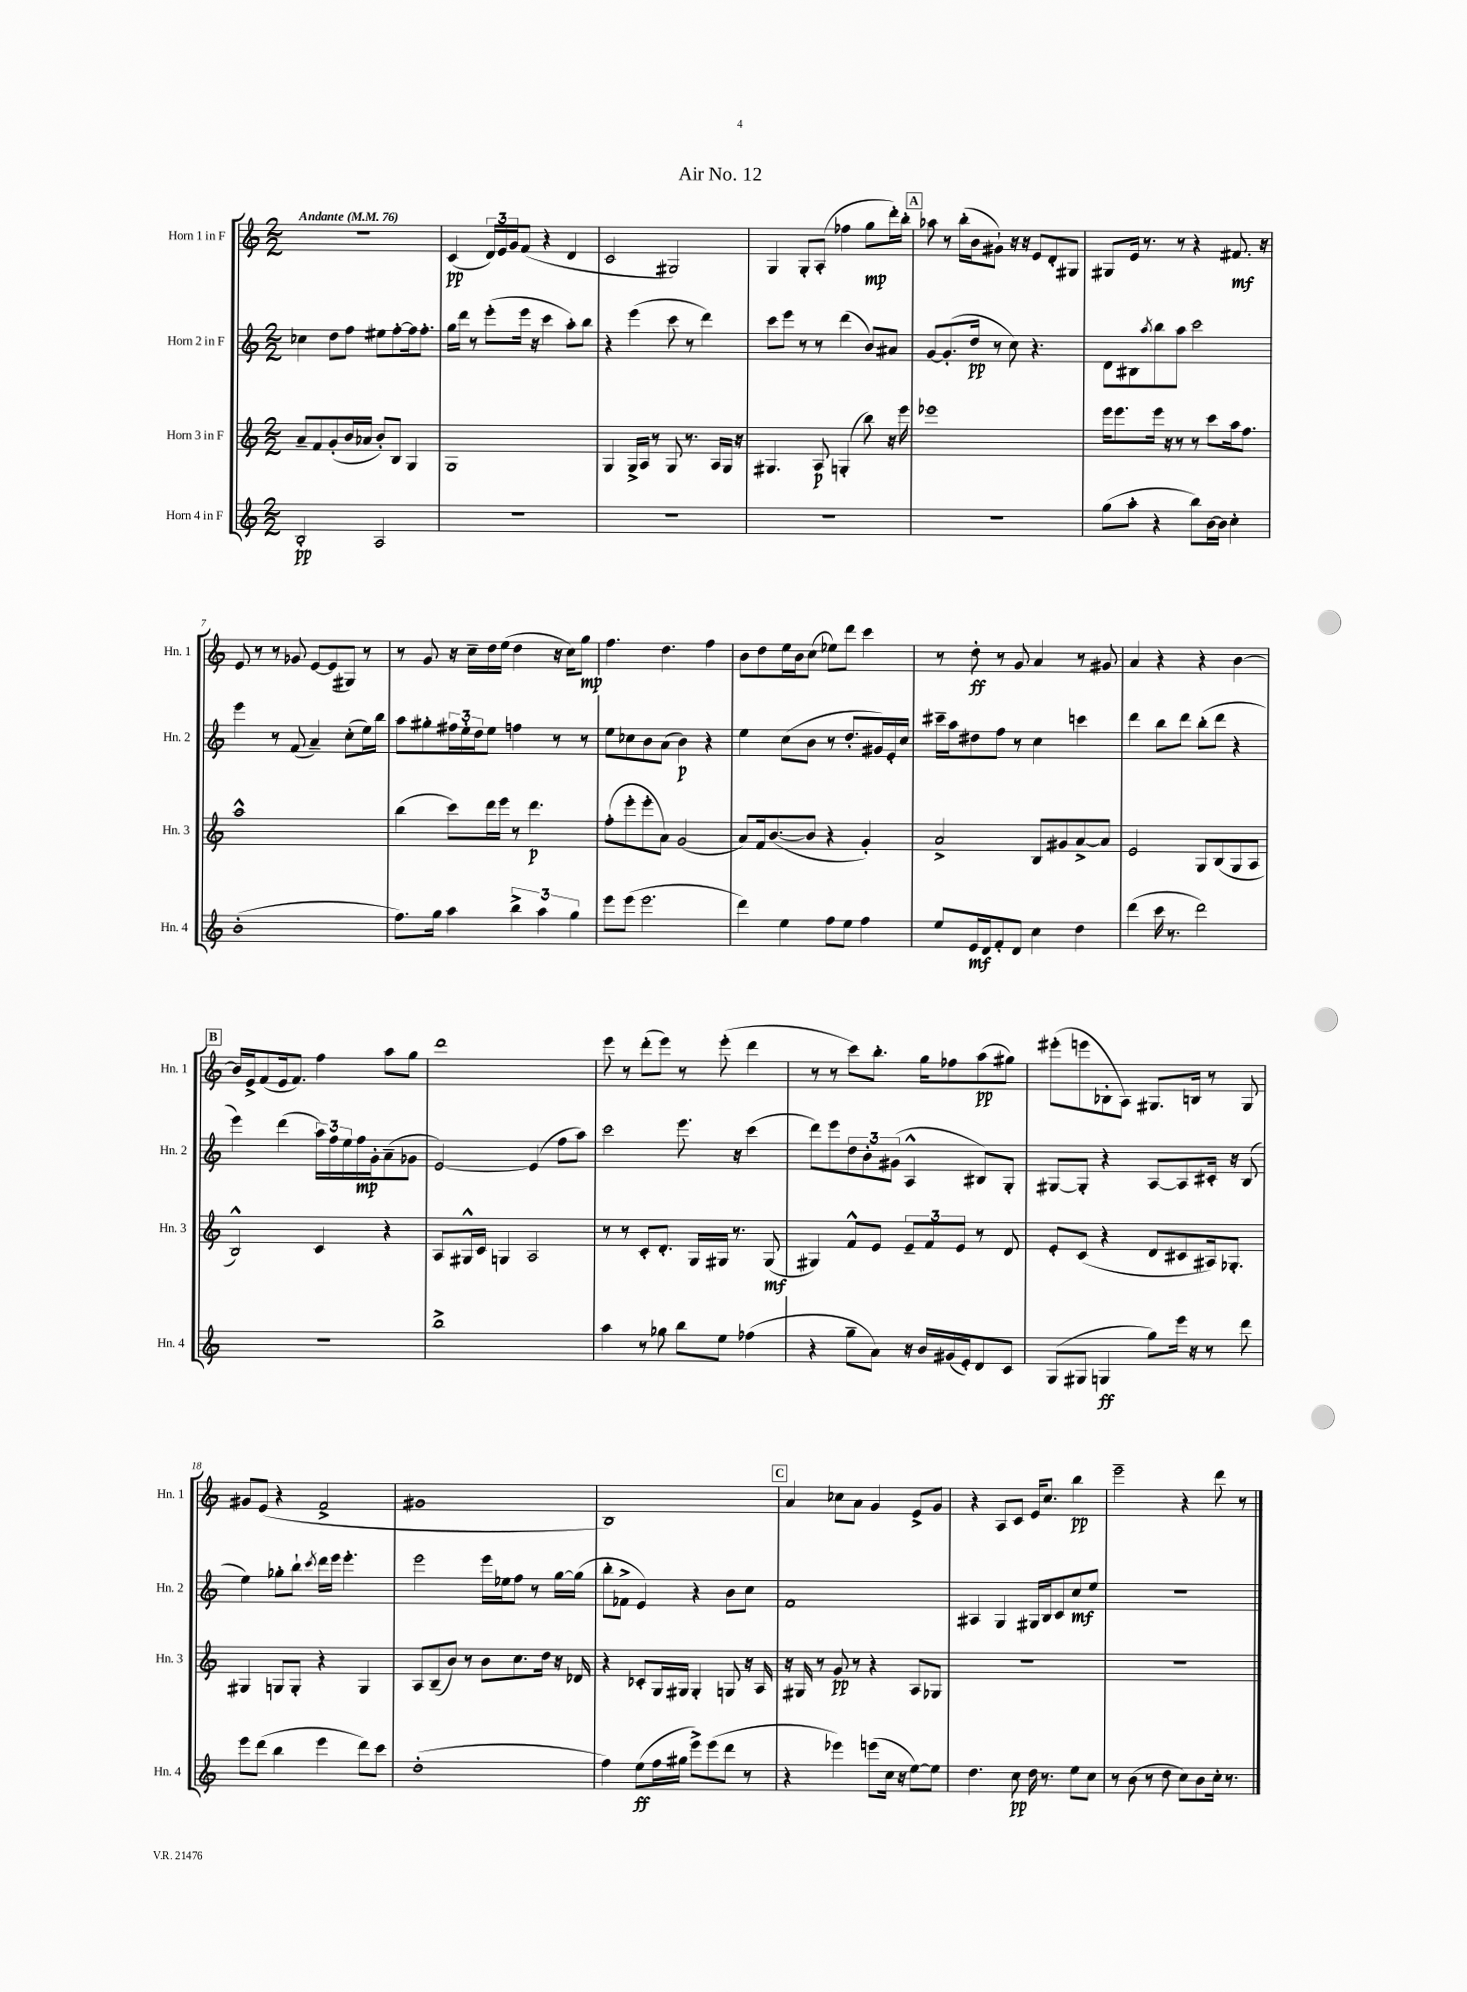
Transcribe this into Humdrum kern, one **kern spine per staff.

**kern	**dynam	**kern	**dynam	**kern	**dynam	**kern	**dynam
*part4	*part4	*part3	*part3	*part2	*part2	*part1	*part1
*staff4	*staff4	*staff3	*staff3	*staff2	*staff2	*staff1	*staff1
*I"Horn 4 in F	*	*I"Horn 3 in F	*	*I"Horn 2 in F	*	*I"Horn 1 in F	*
*I'Hn. 4	*	*I'Hn. 3	*	*I'Hn. 2	*	*I'Hn. 1	*
*clefG2	*	*clefG2	*	*clefG2	*	*clefG2	*
*k[]	*	*k[]	*	*k[]	*	*k[]	*
*M2/2	*	*M2/2	*	*M2/2	*	*M2/2	*
*MM76	*	*MM76	*	*MM76	*	*MM76	*
=1	=1	=1	=1	=1	=1	=1	=1
!	!	!	!	!	!	!LO:TX:a:B:t=Andante	!
2B'/	pp	8a~/L	.	4cc-X\	.	1r	.
.	.	8f/	.	.	.	.	.
.	.	(8g'/	.	8dd\L	.	.	.
.	.	16b/L	.	8ff\J	.	.	.
.	.	16a-X/JJ	.	.	.	.	.
2A/	.	8b'/L)	.	8ee#X\L	.	.	.
.	.	8B/J	.	[8ff'\	.	.	.
.	.	4G/	.	16ff\k]	.	.	.
.	.	.	.	8.ff'\J	.	.	.
=2	=2	=2	=2	=2	=2	=2	=2
1r	.	1G	.	16gg\LL	.	(4c/	pp
.	.	.	.	16ddd\JJ	.	.	.
.	.	.	.	8r	.	.	.
.	.	.	.	(8eee'\L	.	24d/LL)	.
.	.	.	.	.	.	24e/	.
.	.	.	.	.	.	24g/J	.
.	.	.	.	16eee\Jk	.	(8f/J	.
.	.	.	.	16r	.	.	.
.	.	.	.	4ccc\	.	4r	.
.	.	.	.	8aa'\L)	.	4d/	.
.	.	.	.	8bb\J	.	.	.
=3	=3	=3	=3	=3	=3	=3	=3
1r	.	4G/	.	4r	.	2c/	.
.	.	16G^/LL	.	(4eee\	.	.	.
.	.	16A/JJ	.	.	.	.	.
.	.	8r	.	.	.	.	.
.	.	8G/	.	8ccc\	.	2G#X/)	.
.	.	8.r	.	8r	.	.	.
.	.	.	.	4ddd\)	.	.	.
.	.	16A/LL	.	.	.	.	.
.	.	16G/JJ	.	.	.	.	.
.	.	16r	.	.	.	.	.
=4	=4	=4	=4	=4	=4	=4	=4
1r	.	4.G#X/	.	8ccc\L	.	4G/	.
.	.	.	.	8eee\J	.	.	.
.	.	.	.	8r	.	8G'/L	.
.	.	8A/	p	8r	.	(8A'/J	.
.	.	(4Gn'/	.	(4ddd\	.	4ff-X\	.
.	.	8bb\)	.	8b/L)	.	8gg\L	mp
.	.	16r	.	8a#X/J	.	16ddd'\L)	.
.	.	16eee\	.	.	.	16bb'\JJ	.
!!LO:REH:place=s1:t=A
=5	=5	=5	=5	=5	=5	=5	=5
1r	.	1eee-X	.	[8g/L	.	8aa-X\	.
.	.	.	.	(8.g'/]	.	8r	.
.	.	.	.	.	.	(16bb'\LL	.
.	.	.	.	16dd/Jk	pp	16b\J	.
.	.	.	.	8r	.	8g#X`\J)	.
.	.	.	.	8cc\)	.	16r	.
.	.	.	.	.	.	16r	.
.	.	.	.	4.r	.	8e/L	.
.	.	.	.	.	.	8d'/	.
.	.	.	.	.	.	8G#X/J	.
=6	=6	=6	=6	=6	=6	=6	=6
(8gg\L	.	16eee\KL	.	8d\L	.	8G#X/L	.
.	.	8.eee\	.	.	.	.	.
8aa'\J	.	.	.	8B#X\	.	16e/Jk	.
.	.	.	.	.	.	8.r	.
.	.	.	.	8qaa/	.	.	.
4r	.	16eee\Jk	.	8bb\	.	.	.
.	.	16r	.	.	.	.	.
.	.	8r	.	8aa\J	.	8r	.
8bb\L)	.	8r	.	2ccc\	.	4r	.
[16b\L	.	8ccc\L	.	.	.	.	.
16b\JJ]	.	.	.	.	.	.	.
4cc'\	.	16aa\k	.	.	.	8.f#X/	mf
.	.	8.ff\J	.	.	.	.	.
.	.	.	.	.	.	16r	.
!!LO:LB:g=z
=7	=7	=7	=7	=7	=7	=7	=7
(1b'	.	1aa^^	.	4eee\	.	8e/	.
.	.	.	.	.	.	8r	.
.	.	.	.	8r	.	8r	.
.	.	.	.	(8f/	.	8g-X/	.
.	.	.	.	4a~/)	.	[8e/L	.
.	.	.	.	.	.	(8e/]	.
.	.	.	.	(8cc'\L	.	8G#X/J)	.
.	.	.	.	16ee\L)	.	8r	.
.	.	.	.	16bb\JJ	.	.	.
=8	=8	=8	=8	=8	=8	=8	=8
8.ff\L)	.	(4bb\	.	8aa\L	.	8r	.
.	.	.	.	8gg#X'\	.	8g/	.
16gg\Jk	.	.	.	.	.	.	.
4aa\	.	8ccc\L)	.	24ff#X\L	.	16r	.
.	.	.	.	24ee'\	.	.	.
.	.	.	.	.	.	16cc~\LL	.
.	.	.	.	24dd\J	.	.	.
.	.	16ddd\L	.	8ee\J	.	16dd\	.
.	.	16eee\JJ	.	.	.	(16ee\JJ	.
6bb^\	.	8r	.	4ffn\	.	4dd\	.
.	.	4.ddd\	p	.	.	.	.
6aa\	.	.	.	.	.	.	.
.	.	.	.	8r	.	16r	.
.	.	.	.	.	.	16cc\KL)	.
6gg\	.	.	.	.	.	.	.
.	.	.	.	8r	.	8gg\J	mp
=9	=9	=9	=9	=9	=9	=9	=9
8eee\L	.	(8ff'\L	.	8ee\L	.	4.ff\	.
(8eee\J	.	8eee'\	.	8cc-X\	.	.	.
2.eee\	.	8eee'\	.	8b\	.	.	.
.	.	8a\J)	.	(8a\J	.	4.dd\	.
.	.	(2g/	.	4b\)	p	.	.
.	.	.	.	4r	.	4ff\	.
=10	=10	=10	=10	=10	=10	=10	=10
4ddd\)	.	8a/L)	.	4ee\	.	8b\L	.
.	.	16f/k	.	.	.	8dd\	.
.	.	([8.b/	.	.	.	.	.
4ee\	.	.	.	(8cc\L	.	16ee\L	.
.	.	.	.	.	.	16b\J	.
.	.	8b/J]	.	8b\J	.	(8cc\J	.
8ff\L	.	4r	.	8r	.	8ee-X\L)	.
8ee\J	.	.	.	8.dd'/L	.	8ddd\J	.
4ff\	.	4g'/)	.	.	.	4ccc\	.
.	.	.	.	16g#X/L)	.	.	.
.	.	.	.	16e'/	.	.	.
.	.	.	.	16cc/JJ	.	.	.
=11	=11	=11	=11	=11	=11	=11	=11
8ee/L	.	2a^/	.	16ccc#X~\LL	.	8r	.
.	.	.	.	16aa\J	.	.	.
16e/L	mf	.	.	8dd#X\	.	8dd'\	ff
16d/J	.	.	.	.	.	.	.
8f'/	.	.	.	8ff\J	.	8r	.
8d/J	.	.	.	8r	.	8g/	.
4cc\	.	8B/L	.	4cc\	.	4a/	.
.	.	8g#X/	.	.	.	.	.
4dd\	.	[8a^/	.	4cccn\	.	8r	.
.	.	8a/J]	.	.	.	8g#X/	.
=12	=12	=12	=12	=12	=12	=12	=12
(4ddd\	.	2e/	.	4ddd\	.	4a/	.
16ccc\	.	.	.	8bb\L	.	4r	.
8.r	.	.	.	.	.	.	.
.	.	.	.	8ddd\J	.	.	.
2ddd\)	.	8G/L	.	(8bb'\L	.	4r	.
.	.	(8B/	.	8ddd\J	.	.	.
.	.	8G/	.	4r	.	[4b\	.
.	.	8A/J	.	.	.	.	.
!!LO:LB:g=z
!!LO:REH:place=s1:t=B
=13	=13	=13	=13	=13	=13	=13	=13
1r	.	2B^^/)	.	4eee\)	.	16b/LL]	.
.	.	.	.	.	.	16e^/J	.
.	.	.	.	.	.	(8f/	.
.	.	.	.	(4ddd\	.	16e/k	.
.	.	.	.	.	.	8.f/J)	.
.	.	4c/	.	24aa\LL)	.	4ff\	.
.	.	.	.	24ff\	.	.	.
.	.	.	.	24ee\	.	.	.
.	.	.	.	16ff\	mp	.	.
.	.	.	.	16g'\J	.	.	.
.	.	4r	.	(8a~\	.	8aa\L	.
.	.	.	.	8g-X\J	.	8gg\J	.
=14	=14	=14	=14	=14	=14	=14	=14
1bb^	.	8A/L	.	[2e/)	.	1ddd	.
.	.	16G#X^^/L	.	.	.	.	.
.	.	16c/JJ	.	.	.	.	.
.	.	4Gn/	.	.	.	.	.
.	.	2A/	.	(4e/]	.	.	.
.	.	.	.	8ff\L	.	.	.
.	.	.	.	8aa\J)	.	.	.
=15	=15	=15	=15	=15	=15	=15	=15
4aa\	.	8r	.	2ccc\	.	8eee\	.
.	.	8r	.	.	.	8r	.
8r	.	8c'/L	.	.	.	(8ddd'\L	.
8gg-X\	.	8.d'/J	.	.	.	8eee\J)	.
8bb\L	.	.	.	8.eee\	.	8r	.
.	.	16G/LL	.	.	.	.	.
8ee\J	.	16G#X/JJ	.	.	.	(8eee'\	.
.	.	8.r	.	16r	.	.	.
(4ff-X\	.	.	.	(4ccc\	.	4ddd\	.
.	.	(8G#/	mf	.	.	.	.
=16	=16	=16	=16	=16	=16	=16	=16
4r	.	4G#X/)	.	8ddd\L)	.	8r	.
.	.	.	.	8eee\	.	8r	.
8gg~\L	.	8f^^/L	.	12dd\	.	8ccc\L)	.
.	.	.	.	12b'\	.	.	.
8a\J)	.	8e/J	.	.	.	8.bb'\J	.
.	.	.	.	(12g#X\J	.	.	.
16r	.	12e~/L	.	4A^^/	.	.	.
16b/LL	.	.	.	.	.	16gg\KL	.
.	.	12f/	.	.	.	.	.
(16g#X/	.	.	.	.	.	8ff-X\	.
.	.	12e/J	.	.	.	.	.
16e'/J)	.	.	.	.	.	.	.
8d/	.	8r	.	8B#X/L)	.	(8aa\	pp
8c/J	.	8d/	.	8G'/J	.	8gg#X\J)	.
=17	=17	=17	=17	=17	=17	=17	=17
(8G/L	.	8e'/L	.	[8G#X/L	.	(8eee#X'\L	.
8G#X/J	.	(8c/J	.	8G#'/J]	.	8eeen\	.
4Gn/	ff	4r	.	4r	.	8B-X'\	.
.	.	.	.	.	.	8A\J)	.
8gg\L)	.	8d/L	.	[8A/L	.	8.G#X/L	.
16eee\Jk	.	8c#X/	.	8A/]	.	.	.
16r	.	.	.	.	.	16Bn/Jk	.
8r	.	16A#X/k)	.	16c#X'/Jk	.	8r	.
.	.	8.G-X'/J	.	16r	.	.	.
8ddd\	.	.	.	(8B/	.	8G#/	.
!!LO:LB:g=z
=18	=18	=18	=18	=18	=18	=18	=18
8eee\L	.	4G#X/	.	4ee\)	.	8g#X/L	.
(8ddd\J	.	.	.	.	.	(8e/J	.
4bb\	.	8Gn/L	.	8gg-X'\L	.	4r	.
.	.	8G'/J	.	8bb`\J	.	.	.
.	.	.	.	8qccc/	.	.	.
4eee\	.	4r	.	16ddd\LL	.	2f^/	.
.	.	.	.	16eee\JJ	.	.	.
.	.	.	.	4.eee'\	.	.	.
8ddd\L)	.	4G/	.	.	.	.	.
8ccc\J	.	.	.	.	.	.	.
=19	=19	=19	=19	=19	=19	=19	=19
(1dd'	.	8A/L	.	2eee\	.	1g#X	.
.	.	(8B~/	.	.	.	.	.
.	.	8b/J)	.	.	.	.	.
.	.	8r	.	.	.	.	.
.	.	8b\L	.	16eee\LL	.	.	.
.	.	.	.	16ee-X\J	.	.	.
.	.	8.cc\	.	8ff\J	.	.	.
.	.	.	.	8r	.	.	.
.	.	16dd\Jk	.	.	.	.	.
.	.	16r	.	[16gg\LL	.	.	.
.	.	16d-X/	.	(16gg\JJ]	.	.	.
=20	=20	=20	=20	=20	=20	=20	=20
4ff\)	.	4r	.	8bb'\L	.	1B)	.
.	.	.	.	8f-X^\J	.	.	.
(8ee\L	ff	8c-X'/L	.	4e/)	.	.	.
16ff\L	.	16G/L	.	.	.	.	.
16gg#X\JJ	.	16G#X/JJ	.	.	.	.	.
8eee^\L)	.	4G#'/	.	4r	.	.	.
(8eee\	.	.	.	.	.	.	.
8ddd\J	.	8Gn/	.	8b\L	.	.	.
8r	.	16r	.	8cc\J	.	.	.
.	.	16A/	.	.	.	.	.
!!LO:REH:place=s1:t=C
=21	=21	=21	=21	=21	=21	=21	=21
4r	.	16r	.	1f	.	4a/	.
.	.	16G#X/	.	.	.	.	.
.	.	8r	.	.	.	.	.
4eee-X\)	.	8g/	pp	.	.	8cc-X\L	.
.	.	8r	.	.	.	8a\J	.
(8eeen\L	.	4r	.	.	.	4g/	.
16cc\Jk	.	.	.	.	.	.	.
16r	.	.	.	.	.	.	.
[8ee\L)	.	8A/L	.	.	.	8e^/L	.
8ee\J]	.	8G-X/J	.	.	.	8g/J	.
=22	=22	=22	=22	=22	=22	=22	=22
4.dd\	.	1r	.	4A#X/	.	4r	.
.	.	.	.	4G/	.	8A/L	.
8cc\	pp	.	.	.	.	8c/J	.
16dd\	.	.	.	16G#X/LL	.	16e/KL	.
8.r	.	.	.	16B/J	.	8.cc/J	.
.	.	.	.	8c/	.	.	.
8ee\L	.	.	.	8cc/	mf	4bb\	pp
8cc\J	.	.	.	8ee/J	.	.	.
=23	=23	=23	=23	=23	=23	=23	=23
8r	.	1r	.	1r	.	2eee~\	.
(8b\	.	.	.	.	.	.	.
8r	.	.	.	.	.	.	.
8dd\	.	.	.	.	.	.	.
8cc\L)	.	.	.	.	.	4r	.
8b\	.	.	.	.	.	.	.
16cc'\Jk	.	.	.	.	.	8ddd\	.
8.r	.	.	.	.	.	.	.
.	.	.	.	.	.	8r	.
==	==	==	==	==	==	==	==
*-	*-	*-	*-	*-	*-	*-	*-
